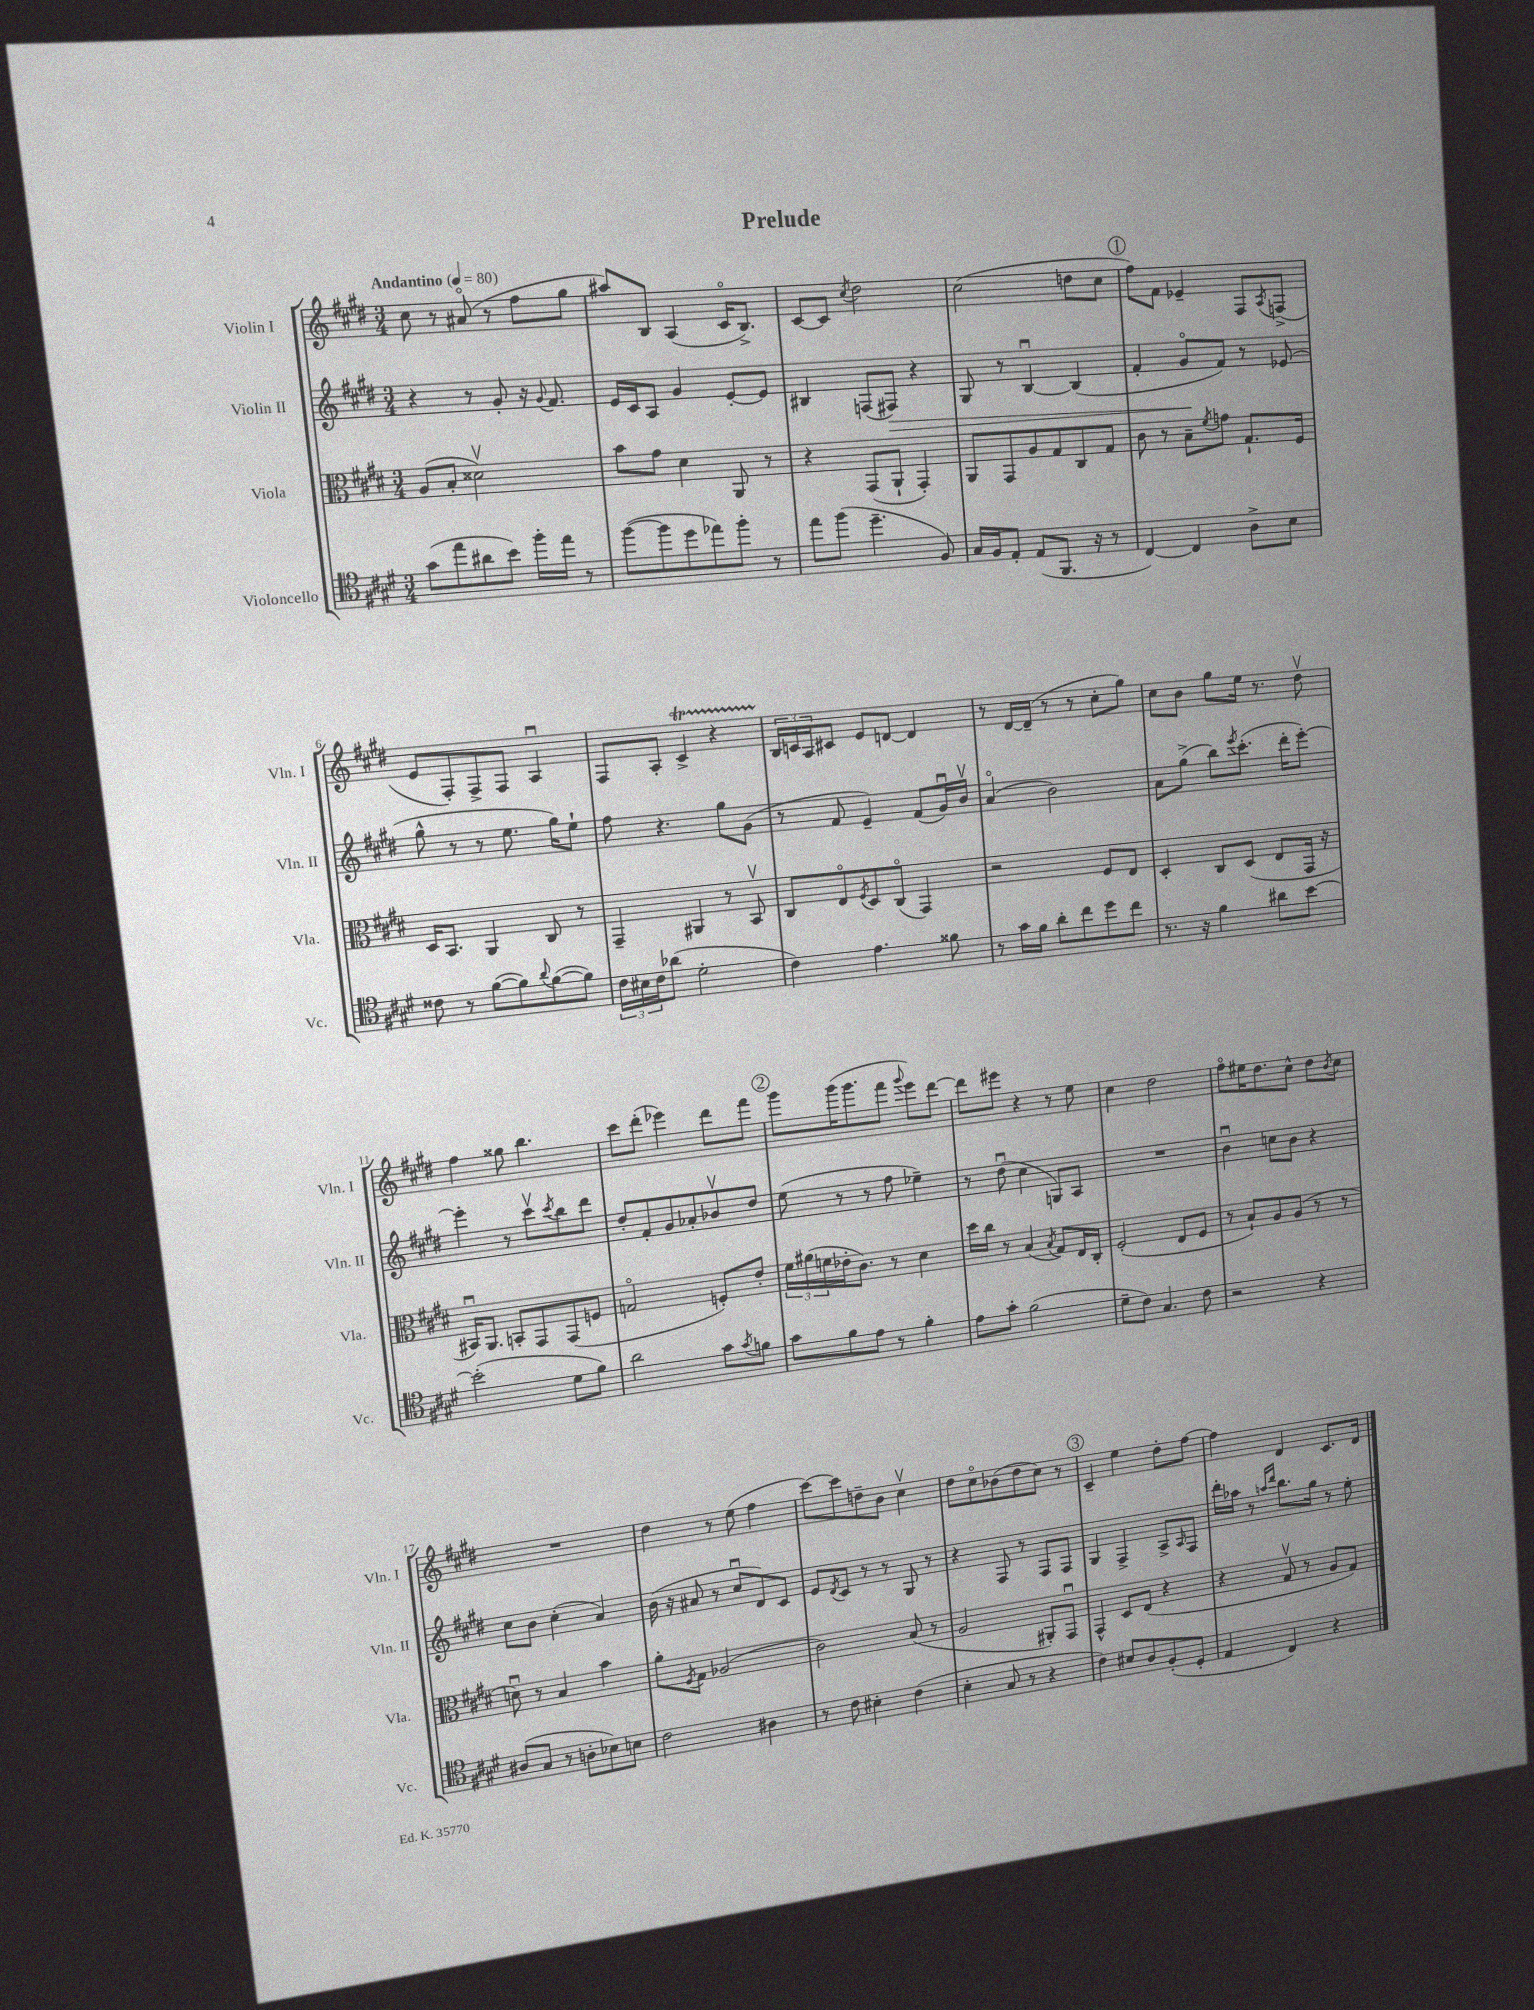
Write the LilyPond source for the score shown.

\header { title = "Prelude" }
<<
\new StaffGroup <<
\new Staff = "s0" \with { instrumentName = "Violin I" shortInstrumentName = "Vln. I" } {
    \clef treble \key e \major \numericTimeSignature \time 3/4 \tempo "Andantino" 4 = 80
    cis''8 r8 ais'8\flageolet( r8 fis''8 gis''8 |
    ais''8) b8 a4( cis'16\flageolet b8.->) |
    cis'8~ cis'8 \acciaccatura { cis''8 } dis''2 |
    cis''2( d''8 cis''8 |
    \mark \markup { \circle "1" } fis''8) fis'8 ees'4-- fis8 \acciaccatura { a8 } f8->( |
    e'8 fis8-.) fis8-> fis8 a4\downbow |
    fis8 a8-. cis'4->\startTrillSpan r4 |
    \tuplet 3/2 { b16\stopTrillSpan c'16 a16 } cis'8 e'8 d'8~ d'4 |
    r8 dis'16~ dis'16--( r8 r8 cis''8-. gis''8) |
    cis''8 b'8 gis''8 e''16 r8. dis''8\upbow |
    fis''4 gisis''8 b''4. |
    cis'''8 dis'''8-.( ees'''4) dis'''8 fis'''8 |
    \mark \markup { \circle "2" } gis'''8 gis'''16( gis'''8. fis'''8 \appoggiatura { gis'''8 } e'''8) dis'''8~ |
    dis'''8 eis'''8 r4 r8 e''8 |
    cis''4 dis''2 |
    fis''8\flageolet eis''16 dis''8. cis''8-^ dis''8 \acciaccatura { b'8 } cis''8 |
    R2. |
    dis''4 r8 e''8( fis''4 |
    cis'''8~) cis'''8 d''8-- b'8 cis''4\upbow |
    dis''8 cis''8\flageolet bes'8( dis''8 cis''8) r8 |
    \mark \markup { \circle "3" } cis'4-- e''4 dis''8-. fis''8~ |
    fis''4 dis'4 cis'8. dis'16 \bar "|." |
}
\new Staff = "s1" \with { instrumentName = "Violin II" shortInstrumentName = "Vln. II" } {
    \clef treble \key e \major \numericTimeSignature \time 3/4
    r4 r8 gis'8-. r16 \appoggiatura { gis'8 } fis'8. |
    e'16 cis'16 a8 gis'4 e'8~-. e'8 |
    bis4 f8( fis8\>) r4 |
    gis8 r8 b4~\downbow b4( |
    \mark \markup { \circle "1" } fis'4-. gis'8\flageolet\! fis'8) r8 ees'8( |
    gis''8-^ r8 r8 e''8. gis''16) e''8-! |
    fis''8 r4. gis''8 gis'8( |
    r8 fis'8 e'4--) fis'8( gis'16\downbow) b'16\upbow |
    a'4\flageolet( b'2) |
    a'8 gis''8->( b''8) \acciaccatura { e'''8 } cis'''8.-.( dis'''16-. e'''8~-.) |
    e'''4-. r8 cis'''8\upbow \acciaccatura { cis'''8 } b''8 dis'''8 |
    dis''8-. fis'8-. gis'8 aes'8-. bes'8\upbow dis''8 |
    \mark \markup { \circle "2" } e''8( r8 r8 fis''8 ees''4--) |
    r8 dis''8\downbow( cis''4 g8) a8 |
    R2. |
    b'4\downbow c''8 b'8 r4 |
    cis''8 b'8 cis''4-.( a'4) |
    b'16( r16 ais'8 r8 cis''8\downbow dis'8) cis'8 |
    e'8 \acciaccatura { dis'8 } cis'8 r8 r8 gis8 r8 |
    r4 fis8 r8 fis8 fis8 |
    \mark \markup { \circle "3" } gis4 fis4-> a8-> \grace { a16 } fis8 |
    dis'''16-. aes''16 r8 \grace { a''16 dis'''16 } b''8. gis''16 r8 e''8-. \bar "|." |
}
\new Staff = "s2" \with { instrumentName = "Viola" shortInstrumentName = "Vla." } {
    \clef alto \key e \major \numericTimeSignature \time 3/4
    a8( b8-. disis'2\upbow) |
    b'8 gis'8 dis'4 a,8 r8 |
    r4 gis,8( a,8-! gis,4-.) |
    a,8 gis,8 a8 gis8 cis8 gis8 |
    \mark \markup { \circle "1" } cis'8 r8 b8-- \acciaccatura { fis'8 } g'8 gis8.-! fis16 |
    dis16 b,8. a,4 cis8 r8 |
    gis,4-- ais,4 r8 b,8\upbow |
    cis8 e8\flageolet \acciaccatura { fis8 } dis8 cis8\flageolet( gis,4) |
    r2 fis8 e8 |
    dis4-. cis8 dis8( e8 gis,16 r16 |
    bis,16\downbow) a,8. b,8-. gis,8 gis,8( f8 |
    g2\flageolet f8-.) e'8-. |
    \mark \markup { \circle "2" } \tuplet 3/2 { fis'16 ais'16( f'16 } ees'16-. cis'8.) r8 dis'4 |
    dis''16 cis''16 r8 b4( \acciaccatura { b8 } gis8) e16 cis16-. |
    fis2-.( e8 fis8 |
    r8 b8-!) a8 a8( r8 r8 |
    d'8\downbow) r8 b4 b'4 |
    a'8-. \acciaccatura { fis8 } gis8 aes2( |
    cis'2) b8( r8 |
    a2 ais,8-.) gis,8\downbow |
    \mark \markup { \circle "3" } gis,4-^ dis8 e8( r4 |
    r4 gis8\upbow r8 a8 gis8) \bar "|." |
}
\new Staff = "s3" \with { instrumentName = "Violoncello" shortInstrumentName = "Vc." } {
    \clef tenor \key e \major \numericTimeSignature \time 3/4
    gis'8( e''8 ais'8 b'8) fis''16-. e''16 r8 |
    fis''8~( fis''8 dis''8 ees''8) fis''8-. r8 |
    e''8 fis''8( dis''4.-- fis8) |
    gis16 fis16 e8-. e8( fis,8. r16 r8 |
    \mark \markup { \circle "1" } cis4~) cis4 a8-> b8 |
    cisis'8 r8 fis'8~( fis'8) \appoggiatura { a'8 } fis'8~( fis'8) |
    \tuplet 3/2 { cis'16 bis16 cis'16 } aes'8( dis'2-. |
    cis'4) e'4. fisis'8 |
    r8 gis'16 fis'16 a'8-. cis''8 dis''8 cis''8 |
    r8. r16 fis'4 ais'8 b'8~ |
    b'2-.( dis'8 fis'8) |
    a'2 gis'8 \acciaccatura { gis'8 } f'8 |
    \mark \markup { \circle "2" } gis'8 fis'8 e'8 r8 fis'4-. |
    e'8 gis'8-. fis'2( |
    dis'8-- cis'8) gis4. cis'8 |
    r2 r4 |
    ais8( gis8 r8 a8-. bes8) b8 |
    cis'2 ais4 |
    r8 cis'8 bis4-. cis'4( |
    b4-. gis8 r8 r4 |
    \mark \markup { \circle "3" } cis'4) bis8 a8 fis8-.( dis8-. |
    e4 cis4) r4 \bar "|." |
}
>>
>>
